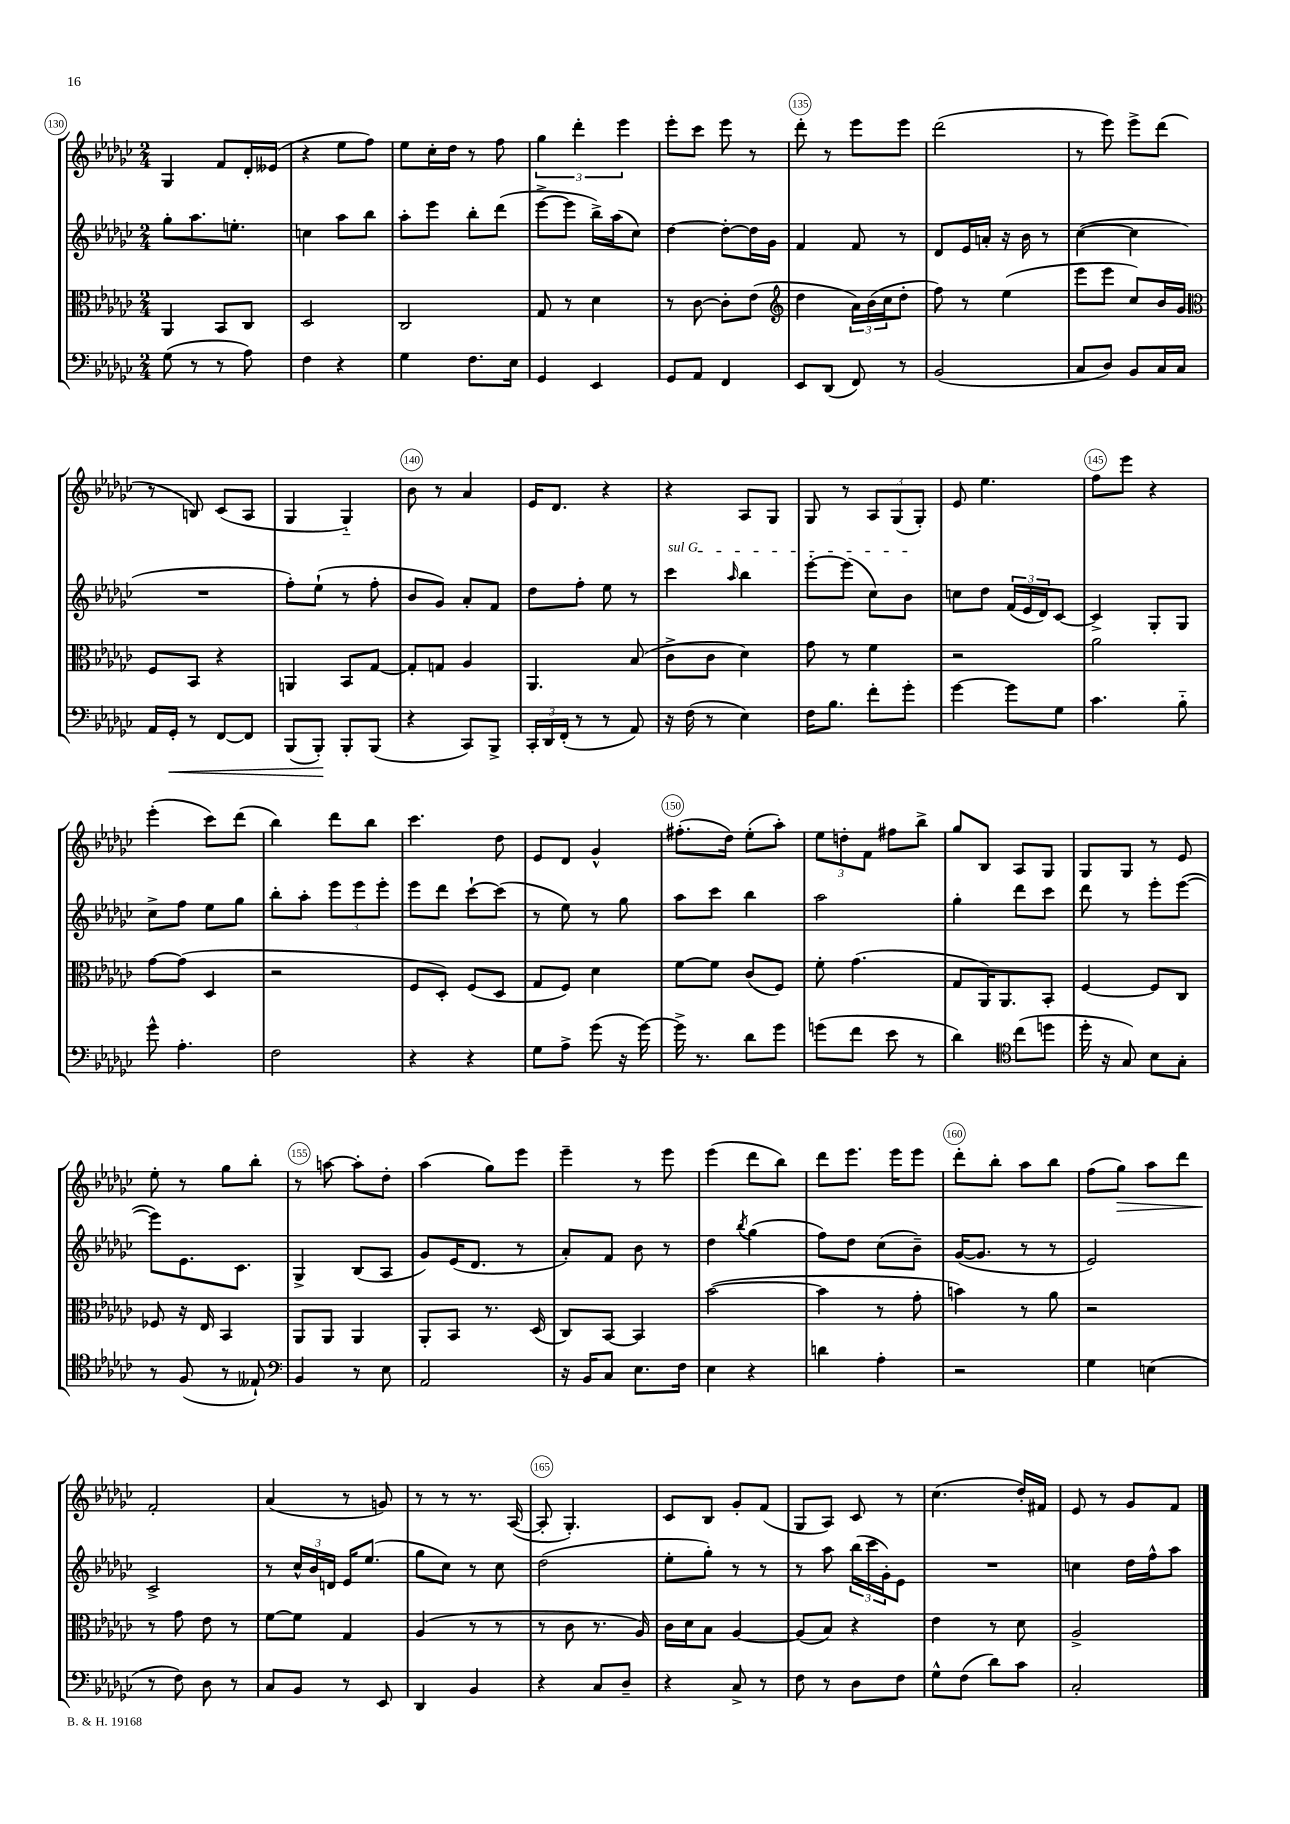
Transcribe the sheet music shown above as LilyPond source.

<<
\new StaffGroup <<
\new Staff = "s0" {
    \clef treble \key ges \major \numericTimeSignature \time 2/4
    ges4 f'8 des'16-. eeses'16( |
    r4 ees''8 f''8) |
    ees''8 ces''16-. des''16 r8 f''8 |
    \tuplet 3/2 { ges''4 des'''4-. ees'''4 } |
    ees'''8-. ces'''8 ees'''8 r8 |
    des'''8-. r8 ees'''8 ees'''8 |
    des'''2( |
    r8 ees'''8) ees'''8-> des'''8( |
    r8 b8) ces'8( aes8 |
    ges4 ges4-_) |
    bes'8 r8 aes'4 |
    ees'16 des'8. r4 |
    r4 aes8 ges8 |
    ges8 r8 \tuplet 3/2 { aes8 ges8( ges8-.) } |
    ees'8 ees''4. |
    f''8 ees'''8 r4 |
    ees'''4-.( ces'''8) des'''8( |
    bes''4) des'''8 bes''8 |
    ces'''4. des''8 |
    ees'8 des'8 ges'4-^ |
    fis''8.-.( des''16) ees''8-.( aes''8-.) |
    \tuplet 3/2 { ees''8 d''8-. f'8 } fis''8 bes''8-> |
    ges''8 bes8 aes8 ges8 |
    ges8 ges8 r8 ees'8 |
    ees''8-. r8 ges''8 bes''8-. |
    r8 a''8~ a''8-. des''8-. |
    aes''4( ges''8) ees'''8 |
    ees'''4-- r8 ees'''8 |
    ees'''4( des'''8 bes''8) |
    des'''8 ees'''8. ees'''16 ees'''8 |
    des'''8-. bes''8-. aes''8 bes''8 |
    f''8( ges''8\>) aes''8 des'''8 |
    f'2-.\! |
    aes'4( r8 g'8) |
    r8 r8 r8. aes16~( |
    aes8-. ges4.-.) |
    ces'8 bes8 ges'8-. f'8( |
    ges8 aes8) ces'8 r8 |
    ces''4.( des''16-.) fis'16 |
    ees'8 r8 ges'8 f'8 \bar "|." |
}
\new Staff = "s1" {
    \clef treble \key ges \major \numericTimeSignature \time 2/4
    ges''8-. aes''8. e''8.-. |
    c''4 aes''8 bes''8 |
    aes''8-. ees'''8 bes''8-. des'''8( |
    ees'''8~-> ees'''8 bes''16->) aes''16( ces''8) |
    des''4~ des''8~-. des''16 ges'16 |
    f'4 f'8 r8 |
    des'8 ees'16 a'16-. r16 bes'16 r8 |
    ces''4~( ces''4 |
    R2 |
    f''8-.) ees''8-!( r8 f''8-. |
    bes'8 ges'8) aes'8-. f'8 |
    des''8 f''8-. ees''8 r8 |
    \once \override TextSpanner.bound-details.left.text = \markup { \italic "sul G" } ces'''4\startTextSpan \grace { aes''16 } bes''4 |
    ees'''8~-. ees'''8( ces''8) bes'8\stopTextSpan |
    c''8 des''8 \tuplet 3/2 { f'16( ees'16 des'16) } ces'8~ |
    ces'4-> ges8-. ges8 |
    ces''8-> f''8 ees''8 ges''8 |
    bes''8-. aes''8-. \tuplet 3/2 { ees'''8 ees'''8 ees'''8-. } |
    ees'''8 des'''8 ces'''8~-! ces'''8( |
    r8 ees''8) r8 ges''8 |
    aes''8 ces'''8 bes''4 |
    aes''2 |
    ges''4-. des'''8 ces'''8 |
    des'''8 r8 ees'''8-. ees'''8~( |
    ees'''8) ees'8. ces'8. |
    ges4-> bes8( aes8 |
    ges'8) ees'16( des'8. r8 |
    aes'8-.) f'8 bes'8 r8 |
    des''4 \acciaccatura { bes''8 } ges''4( |
    f''8) des''8 ces''8( bes'8--) |
    ges'16~( ges'8. r8 r8 |
    ees'2) |
    ces'2-> |
    r8 \tuplet 3/2 { ces''16-^ bes'16 d'16 } ees'16 ees''8.( |
    ges''8 ces''8) r8 ces''8 |
    des''2( |
    ees''8-. ges''8-.) r8 r8 |
    r8 aes''8 \tuplet 3/2 { bes''16( ces'''16 ges'16-.) } ees'8 |
    R2 |
    c''4 des''16 f''16-^ aes''8 \bar "|." |
}
\new Staff = "s2" {
    \clef alto \key ges \major \numericTimeSignature \time 2/4
    aes,4 bes,8 ces8 |
    des2 |
    ces2 |
    ges8 r8 des'4 |
    r8 ces'8~ ces'8-. ees'8( |
    \clef treble des''4 \tuplet 3/2 { aes'16) bes'16( ces''16 } des''8-. |
    f''8) r8 ees''4( |
    ees'''8 ees'''8 ces''8) bes'16 ges'16 |
    \clef alto f8 bes,8 r4 |
    a,4 bes,8 ges8~ |
    ges8-. g8 aes4 |
    aes,4. bes8( |
    ces'8-> ces'8 des'4) |
    ges'8 r8 f'4 |
    r2 |
    aes'2 |
    ges'8~ ges'8( des4 |
    r2 |
    f8 des8-.) f8( des8 |
    ges8 f8) des'4 |
    f'8~ f'8 ces'8( f8) |
    f'8-. ges'4.( |
    ges8 aes,16) aes,8. bes,8-. |
    f4~ f8 ces8 |
    fes8 r16 ees16 bes,4 |
    aes,8 aes,8 aes,4 |
    aes,8-. bes,8 r8. des16( |
    ces8) bes,8~ bes,4 |
    bes'2~( |
    bes'4 r8 ges'8-. |
    b'4) r8 aes'8 |
    r2 |
    r8 ges'8 ees'8 r8 |
    f'8~ f'8 ges4 |
    aes4( r8 r8 |
    r8 ces'8 r8. aes16) |
    ces'16 des'16 bes8 aes4~ |
    aes8( bes8) r4 |
    ees'4 r8 des'8 |
    aes2-> \bar "|." |
}
\new Staff = "s3" {
    \clef bass \key ges \major \numericTimeSignature \time 2/4
    ges8( r8 r8 aes8) |
    f4 r4 |
    ges4 f8. ees16 |
    ges,4 ees,4 |
    ges,8 aes,8 f,4 |
    ees,8 des,8( f,8) r8 |
    bes,2( |
    ces8 des8) bes,8 ces16 ces16 |
    aes,16 ges,16-.\< r8 f,8~ f,8 |
    bes,,8( bes,,8-.\!) bes,,8-. bes,,8( |
    r4 ces,8) bes,,8-> |
    \tuplet 3/2 { ces,16-. des,16 f,16-.( } r8 r8 aes,8) |
    r16 f16( r8 ees4) |
    f16 bes8. f'8-. ges'8-. |
    ges'4~ ges'8 ges8 |
    ces'4. bes8-_ |
    ges'8-^ aes4.-. |
    f2 |
    r4 r4 |
    ges8 aes8-> ges'8( r16 ges'16~) |
    ges'16-> r8. des'8 ges'8 |
    g'8( f'8 ees'8 r8 |
    des'4) \clef tenor ces''8( d''8 |
    des''16-. r16 ges8) bes8 ges8-. |
    r8 f8( r8 eeses8-!) |
    \clef bass bes,4 r8 ees8 |
    aes,2 |
    r16 bes,16 ces8 ees8. f16 |
    ees4 r4 |
    d'4 aes4-. |
    r2 |
    ges4 e4( |
    r8 f8) des8 r8 |
    ces8 bes,8 r8 ees,8 |
    des,4 bes,4 |
    r4 ces8 des8-- |
    r4 ces8-> r8 |
    f8 r8 des8 f8 |
    ges8-^ f8( des'8) ces'8 |
    ces2-. \bar "|." |
}
>>
>>
\layout { \context { \Score currentBarNumber = #130 \override BarNumber.break-visibility = ##(#f #t #t) barNumberVisibility = #(every-nth-bar-number-visible 5) \override BarNumber.stencil = #(make-stencil-circler 0.1 0.3 ly:text-interface::print) } }
